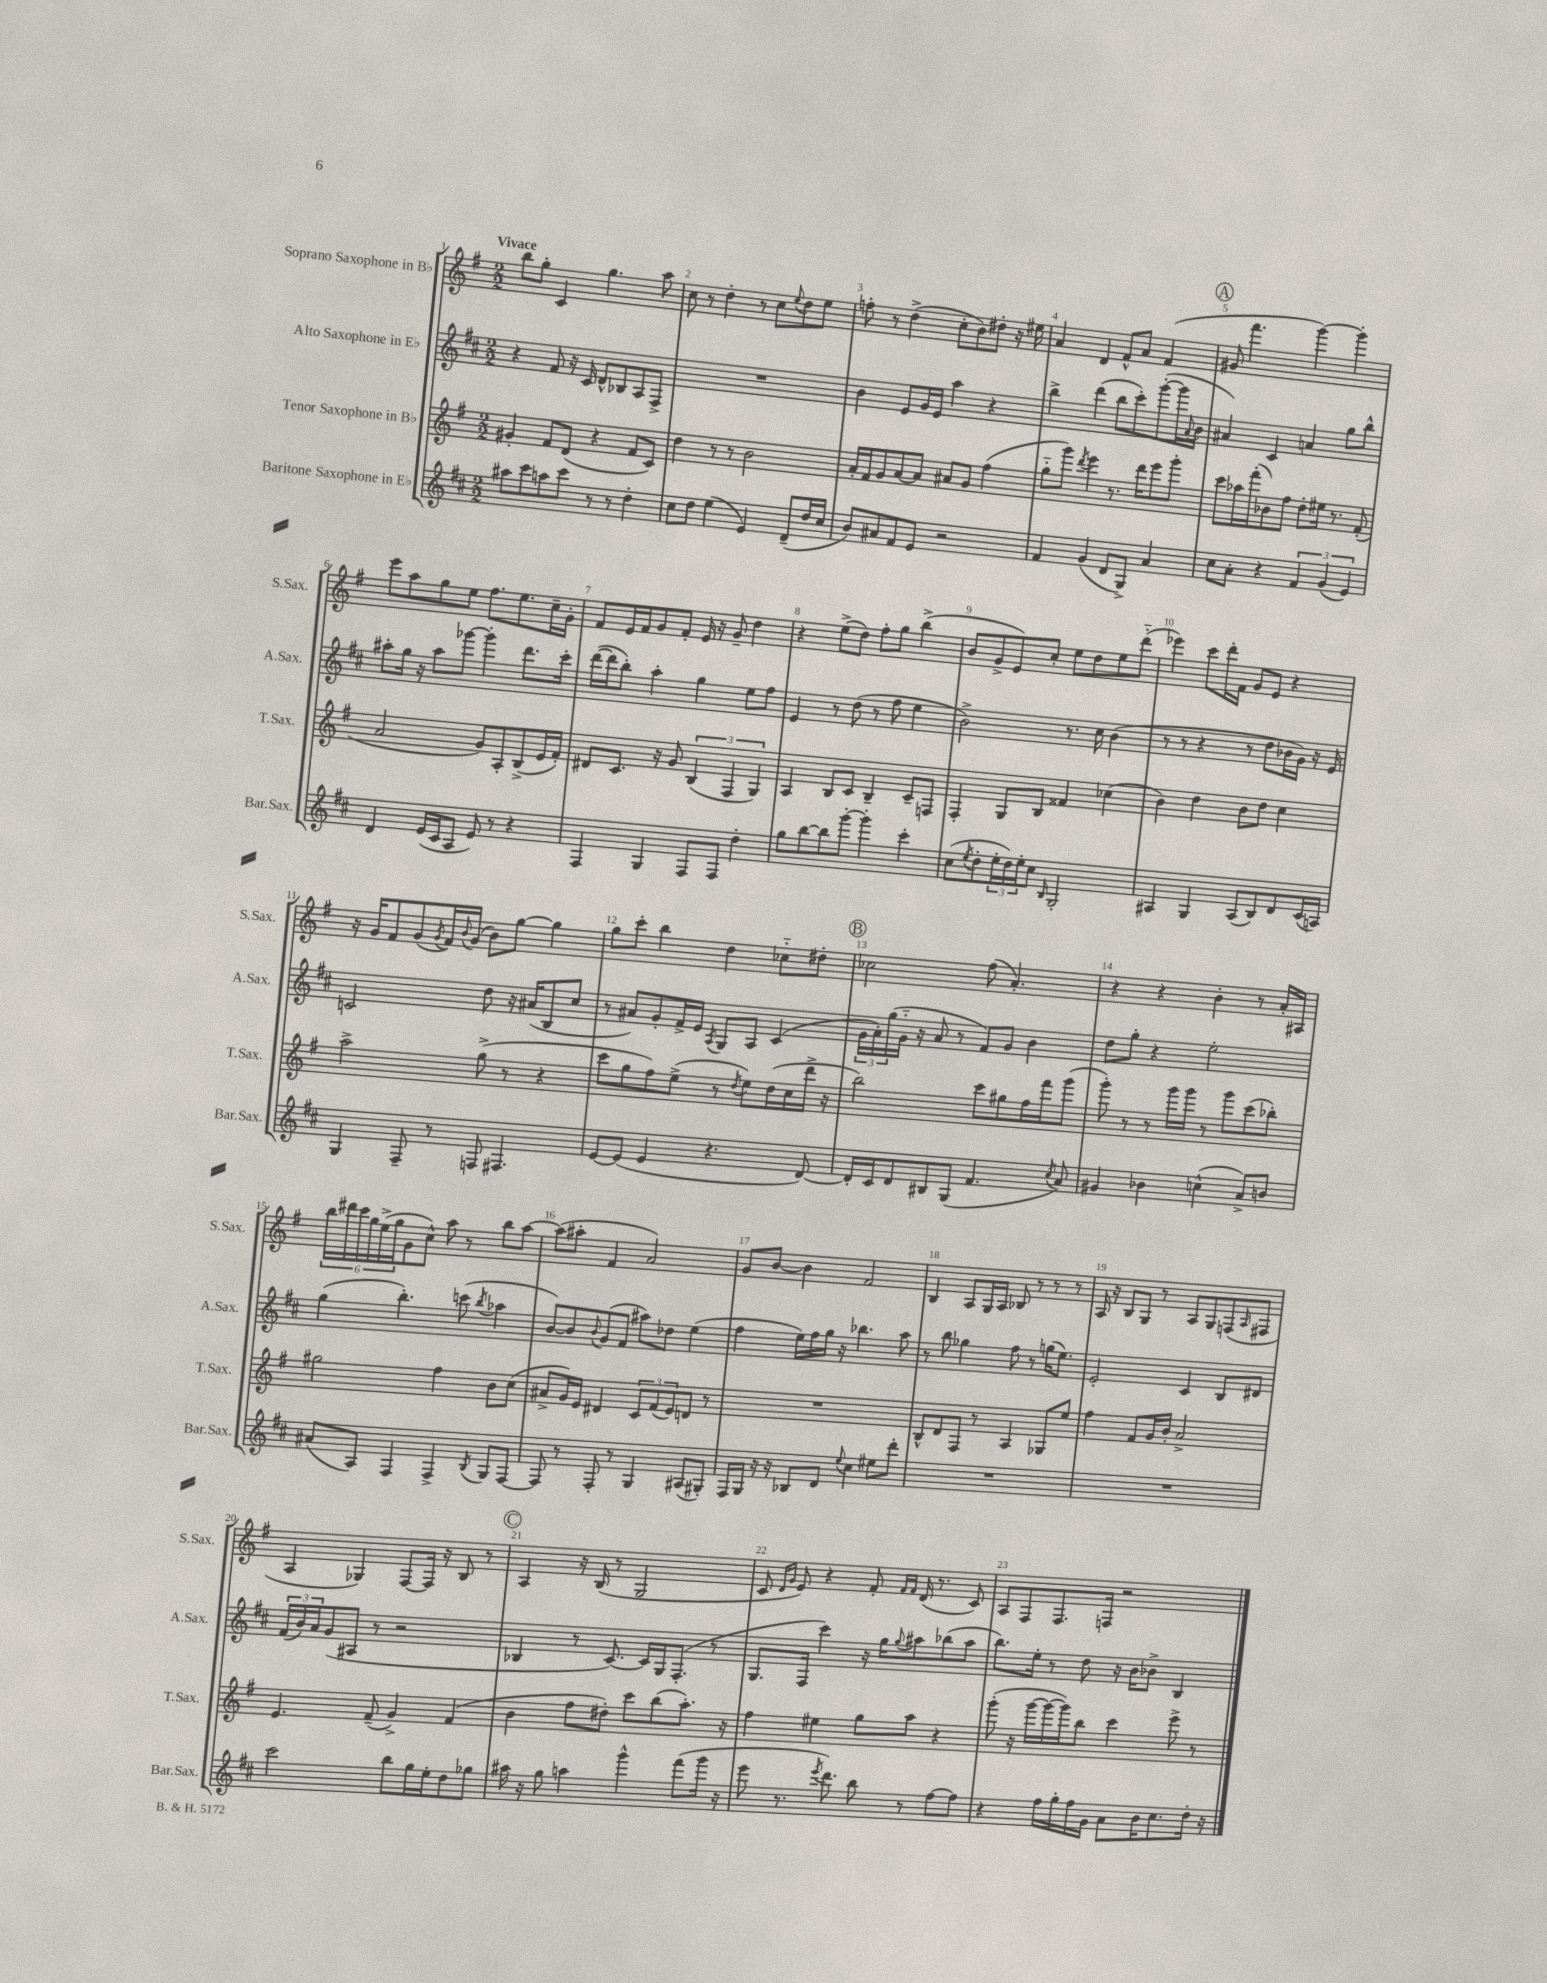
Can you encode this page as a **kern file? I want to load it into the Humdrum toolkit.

**kern	**kern	**kern	**kern
*staff4	*staff3	*staff2	*staff1
*clefG2	*clefG2	*clefG2	*clefG2
*k[f#c#]	*k[f#]	*k[f#c#]	*k[f#]
*M2/2	*M2/2	*M2/2	*M2/2
8aa#	4g#'	4r	8bb
8ccc#	.	.	8gg'
8aa	8f#	8f#	4c
8ccc#	(8d	16r	.
.	.	16c#	.
8r	4r	8d^^	4.gg
8r	.	8B-	.
4dd'	8f#	8A	.
.	8c)	8F#^	8aa
=	=	=	=
8cc#	4dd	1r	8cc
8dd	.	.	8r
(4ee	8r	.	4dd'
.	8r	.	.
4e)	2b	.	8r
.	.	.	8cc
.	.	.	8qqee
(8d~	.	.	8dd
16dd	.	.	8ee
16cc#	.	.	.
=	=	=	=
8b)	16a'	4b	8ff'
.	16f#	.	.
8a#	8g	.	8r
8f#	[8a	8e	(4dd^
8e	8a]	16g	.
.	.	16e	.
2r	8a#	4aa	8cc'
.	8g	.	8b)
.	(4ff#	4r	8dd#'
.	.	.	16r
.	.	.	16ee#
=	=	=	=
4f#	8gg'~	4bb^	4a
.	8ggg)	.	.
.	8qddd	.	.
(4g	4eee	(4ddd	4d
8d	8.r	8bb	8f#^^
8G^)	.	8ccc#')	8a
.	16ddd	.	.
4a	8eee	([8ggg'	(4f#
.	8ggg'	16ggg]	.
.	.	8qqa	.
.	.	16b	.
=	=	=	=
8cc#	8ccc	4a#)	8g#
8a'	16aa-	.	4.fff#
.	(16fff#'	.	.
4r	8b-)	4c#	.
.	8ff#	.	.
6f#	8dd'	4a	[4ggg)
.	16ee#	.	.
(6g	.	.	.
.	8.r	.	.
.	.	8gg	4ggg']
6e)	.	.	.
.	(8f#'	8bb^^	.
=	=	=	=
4d	2a	8aa#'	8eee
.	.	16gg	8aa
.	.	16r	.
(16e	.	8aa#	8gg
16c#	.	.	.
8A	.	[8ggg-	8ee
8e)	8g)	4ggg-']	8.ff#
8r	8A'	.	.
.	.	.	8.ee
4r	(8B^	8.ddd	.
.	16e	.	16cc~
.	16f#')	16ccc#'	16g'
=	=	=	=
4F#	8d#	([16ddd	8f#
.	.	16ddd]	.
.	8.c	8bb')	16e
.	.	.	16f#
4G	.	4aa'	8g
.	16r	.	.
.	8g	.	8f#'
8F#	(6B	4gg	16e
.	.	.	16r
8F#	.	.	8g~
.	6F#	.	.
4dd'	.	8ee	4dd
.	6G)	.	.
.	.	8ff#	.
=	=	=	=
8gg	4A	4e	4r
[8bb	.	.	.
8bb]	8B	8r	(8ee^
[8ggg'	8c	(8dd	8dd)
4ggg']	4B~	8r	8ff#'
.	.	8ff#	8gg
4ccc#'	8c~	4ee	(4bb^
.	8F	.	.
=	=	=	=
(8cc#	4F#'	2b^)	8b
8qee	.	.	.
8dd'	.	.	8g^
24ee'	8G	.	8e)
24dd)	.	.	.
24ee'	.	.	.
8cc#	8B	.	8cc'
16qqB	.	.	.
2G'	4f##	8.r	8ee
.	.	.	8dd
.	.	16cc#	.
.	(4cc-	(4b	8ee
.	.	.	(8ddd'~
=	=	=	=
4A#	4b)	8r	4eee-)
.	.	8r	.
4G	4dd	4r	8ccc
.	.	.	16ddd'
.	.	.	16f#
(8A#	8b	8r	8g
8B)	8dd	8dd	8e
8d	4cc	16b-	4r
.	.	16g)	.
(16c#	.	16r	.
16A)	.	16e	.
=	=	=	=
4G	2aa^	2c	16r
.	.	.	16g
.	.	.	8f#
8F#~	.	.	(8g
.	.	.	8qg
8r	.	.	16f#)
.	.	.	8qqb
.	.	.	(16g
8F	(8gg^	8dd	8b)
4.F#	8r	16r	[8gg
.	.	(16a#	.
.	4r	8B	4gg]
.	.	8cc#	.
=	=	=	=
[8e	8ccc	8r	8gg
(8e]	8gg	8a#)	8ccc'
4e	8ff#)	8g'	4bb
.	(8ee^	16f#^	.
.	.	16e	.
.	.	8qA	.
4.r	8r	8G	4dd
.	8qdd	.	.
.	8ee)	8A	.
.	(16dd	(4c#	8cc-'~
.	16cc	.	.
[8d)	16ddd^	.	8dd#'
.	16r	.	.
=	=	=	=
16d']	2bb)	24g	2cc-
.	.	24a')	.
16c#	.	.	.
.	.	(24gg	.
8d	.	16g'~	.
.	.	16r	.
8B#	.	8a	.
(8G	.	8r	.
4.f#	8ccc	8f#)	(8ff#
.	8gg#	8g	4.a')
.	16ff#	4b	.
.	16fff#	.	.
8qcc#	.	.	.
8a)	(8ggg	.	.
=	=	=	=
4g#	8ggg')	8dd	4r
.	8r	8gg'	.
4b-	8r	4r	4r
.	16ggg	.	.
.	16ggg	.	.
(4cc^^	8r	2ee'	4b'
.	8ggg	.	.
8a^)	(8ccc	.	8r
8b	8bb-')	.	16a'
.	.	.	16A#
=	=	=	=
(8a#	2gg#	(4gg	24bb
.	.	.	24ddd#
.	.	.	24ccc
8A)	.	.	24gg
.	.	.	(24ee^
.	.	.	24gg
4F#	.	4.bb')	8g
.	.	.	8cc^^)
4F#^	4ff#	.	8aa
.	.	(8ccc	8r
8qB	.	8qbb	.
8G	8b	4aa-	8bb
[8F#	(8cc	.	[8aa
=	=	=	=
8F#]	8a#^	[8b)	(8aa]
8r	16g)	8b]	8aa#'
.	16e	.	.
.	.	8qqb	.
8F#'	4d#	(8g	4f#
8r	.	8f#	.
4G	12c	8aa#)	2a)
.	(12f#	.	.
.	.	8dd-	.
.	12e)	.	.
(8A#	8d	(4ee	.
8G#')	8r	.	.
=	=	=	=
16F#	1r	4ff#	8g
16G	.	.	.
16r	.	.	[8b
16r	.	.	.
8B-	.	16ee)	4b]
.	.	16ff#	.
8d	.	16gg	.
.	.	16r	.
8qqee	.	.	.
4cc#	.	4.bb-	2f#
8ee#	.	.	.
8ddd'	.	8aa	.
=	=	=	=
1r	8B^^	8r	4B
.	8d	8bb	.
.	8F#	4gg-	8A
.	8r	.	16G
.	.	.	16A
.	4A	8ff#	8B-
.	.	8r	8r
.	8G-	(16gg	8r
.	.	8.ee)	.
.	8ee	.	8r
=	=	=	=
1r	4ff#	2e'	16A
.	.	.	16r
.	.	.	8B
.	8f#	.	8G
.	16g	.	8r
.	16b'	.	.
.	2a^	4c#	8A
.	.	.	8G
.	.	8B	(8F
.	.	.	16qqA
.	.	8d#	8F#
=	=	=	=
2ccc#	4.e	(24f#	4A
.	.	24b)	.
.	.	24a	.
.	.	(8g	.
.	.	8A#	4G-)
.	(8f#~	8r	.
8bb	4g^)	2r	[8F#
16gg	.	.	16F#]
16ee'	.	.	16r
8dd	(4f#	.	8B
8gg-	.	.	8r
=	=	=	=
16aa#	4b	4B-	4A
16r	.	.	.
8gg	.	.	.
4aa	8ff#	8r	16r
.	.	.	(16B
.	8dd#')	[8.c#)	8r
4ggg^^	8ccc	.	2G
.	.	16c#]	.
.	(8bb	16G	.
.	.	(8.F#'	.
(8fff#	8.aa')	.	.
16ggg	.	8r	.
16r	16r	.	.
=	=	=	=
8eee	4ff#	8.G	8c
.	.	.	16qqd
.	.	.	16qqg
8.r	.	.	8e)
.	.	16F#	.
.	4ee#	4ccc#)	4r
8qeee	.	.	.
8.ddd)	.	.	.
8bb	8gg	16r	8f#'
.	.	16gg	.
.	.	.	16qqf#
.	.	8qqgg	16qqf#
8r	8aa	8aa#	(16d
.	.	.	8.r
[8ff#	4r	(8bb-	.
8ff#]	.	8aa#	8c)
=	=	=	=
4r	(8ggg'	8.bb)	8A
.	16r	.	8F#
.	[16ggg	16ee'	.
16ff#	16ggg_	8r	8.F#
16gg'	16ggg])	.	.
16ff#	8bb	8dd	.
16g	.	.	16F
8a	4ccc	16r	2r
.	.	16b	.
16b	.	8b-^	.
8.cc#	.	.	.
.	8eee^	4B	.
16dd'	8r	.	.
16r	.	.	.
==	==	==	==
*-	*-	*-	*-
